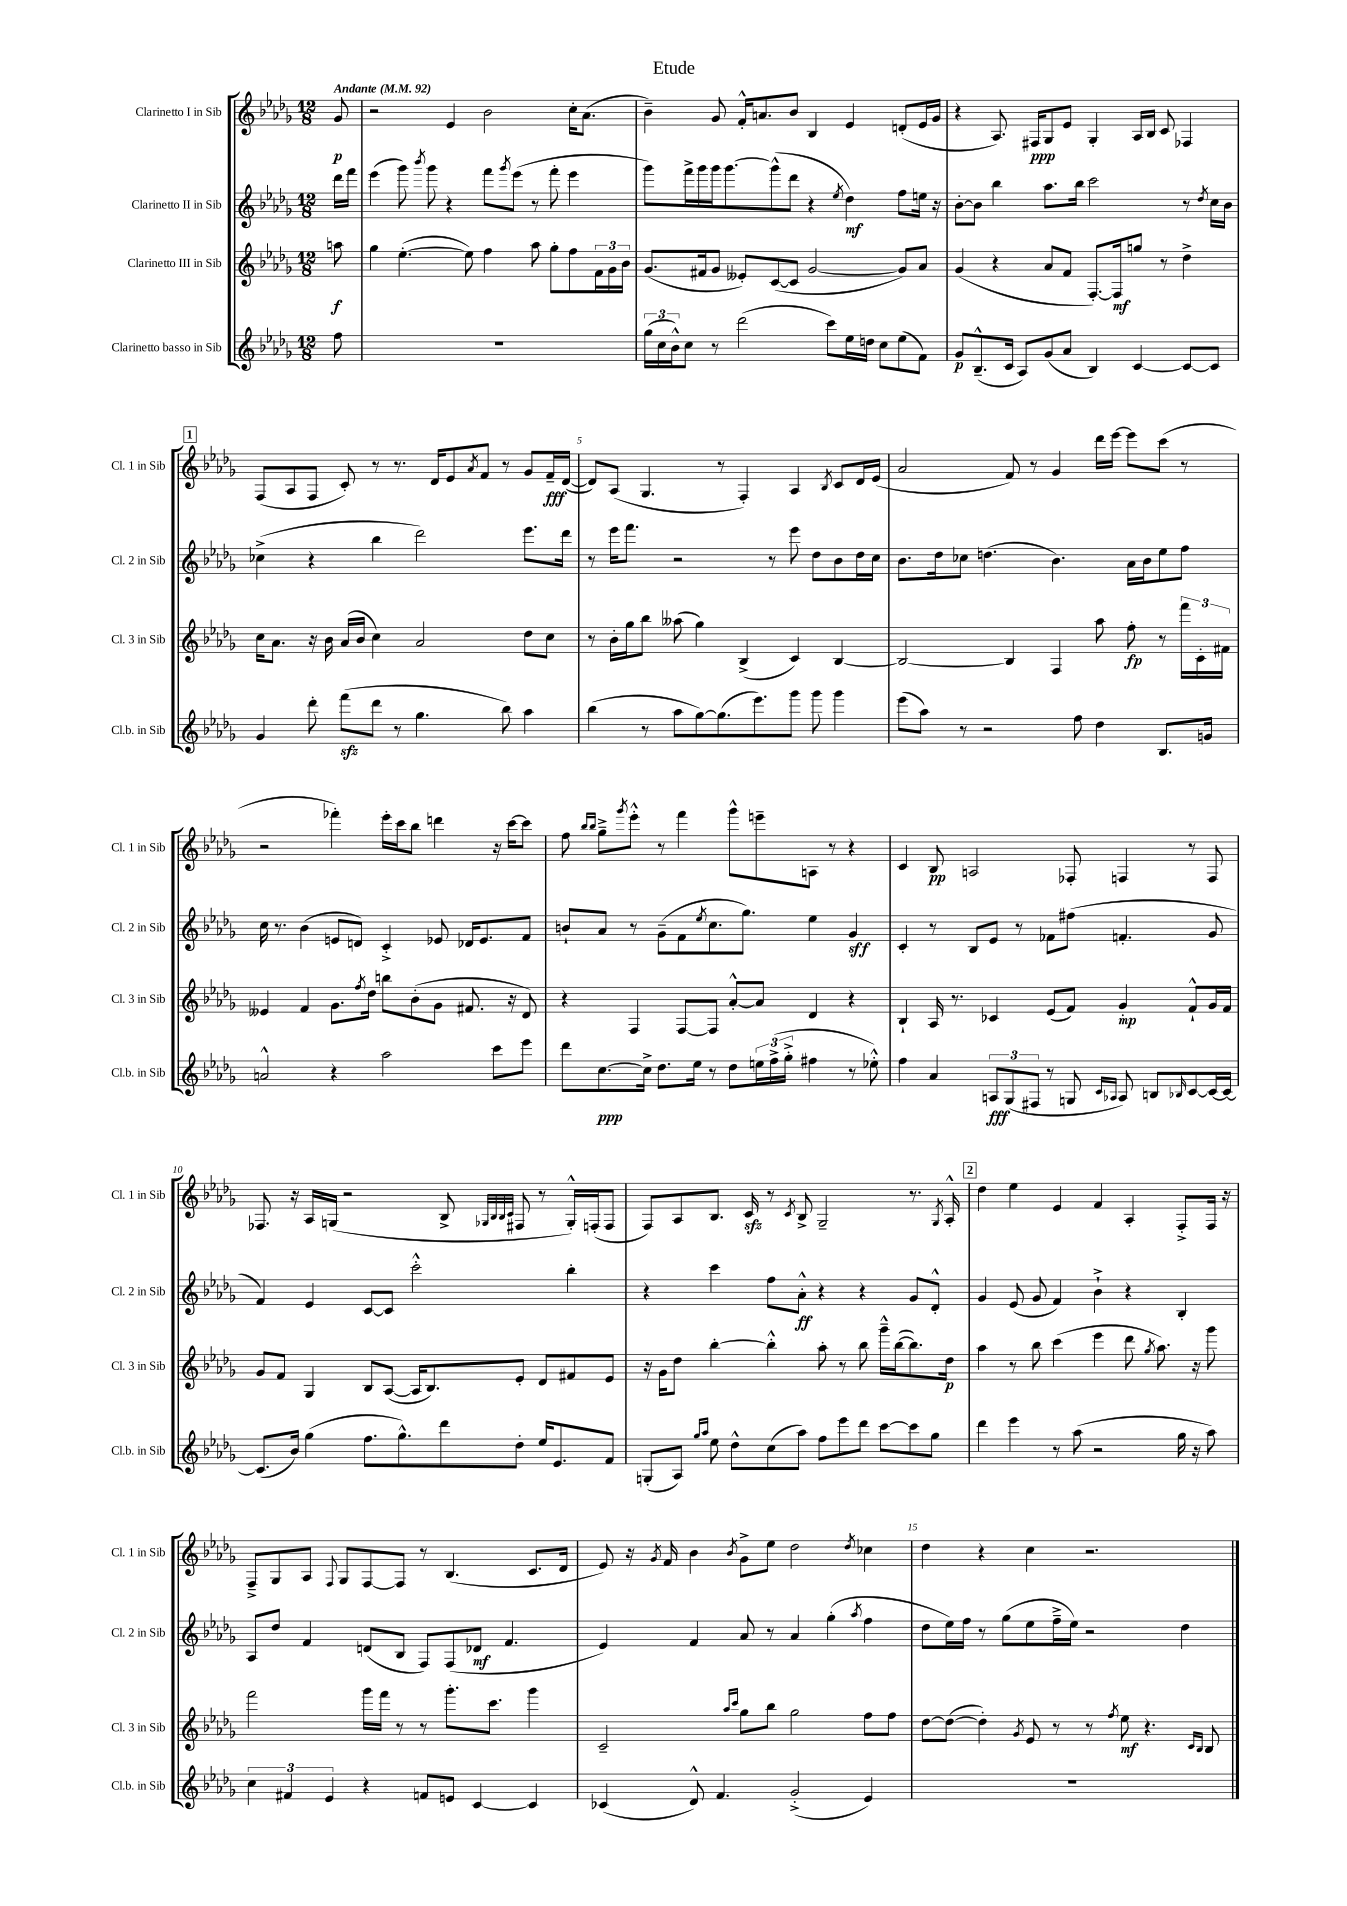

**kern	**dynam	**kern	**dynam	**kern	**dynam	**kern	**dynam
*part4	*part4	*part3	*part3	*part2	*part2	*part1	*part1
*staff4	*staff4	*staff3	*staff3	*staff2	*staff2	*staff1	*staff1
*I"Clarinetto basso in Sib	*	*I"Clarinetto III in Sib	*	*I"Clarinetto II in Sib	*	*I"Clarinetto I in Sib	*
*I'Cl.b. in Sib	*	*I'Cl. 3 in Sib	*	*I'Cl. 2 in Sib	*	*I'Cl. 1 in Sib	*
*clefG2	*	*clefG2	*	*clefG2	*	*clefG2	*
*k[b-e-a-d-g-]	*	*k[b-e-a-d-g-]	*	*k[b-e-a-d-g-]	*	*k[b-e-a-d-g-]	*
*M12/8	*	*M12/8	*	*M12/8	*	*M12/8	*
*MM92	*	*MM92	*	*MM92	*	*MM92	*
=	=	=	=	=	=	=	=
!	!	!	!	!	!	!LO:TX:a:B:t=Andante	!
8ff\	.	8aan\	f	16ddd-\LL	.	8g-/	p
.	.	.	.	16fff\JJ	.	.	.
=1	=1	=1	=1	=1	=1	=1	=1
1.r	.	4gg-\	.	(4eee-\	.	2r	.
.	.	([4.ee-'\	.	8ggg-\)	.	.	.
.	.	.	.	8qbbb-/	.	.	.
.	.	.	.	8ggg-\	.	.	.
.	.	.	.	4r	.	4e-/	.
.	.	8ee-\])	.	.	.	.	.
.	.	4ff\	.	8fff\L	.	2b-\	.
.	.	.	.	8qggg-/	.	.	.
.	.	.	.	(8eee-\J	.	.	.
.	.	8aa-\	.	8r	.	.	.
.	.	8gg-'\L	.	8fff'\	.	.	.
.	.	8ff\	.	4eee-\	.	16cc'\KL	.
.	.	.	.	.	.	(8.a-\J	.
.	.	24f\L	.	.	.	.	.
.	.	24g-\	.	.	.	.	.
.	.	24b-\JJ	.	.	.	.	.
=2	=2	=2	=2	=2	=2	=2	=2
(24gg-\LL	.	(8.g-/L	.	8ggg-\L)	.	4b-~\)	.
24cc\	.	.	.	.	.	.	.
24b-^^\J)	.	.	.	.	.	.	.
8cc\J	.	.	.	16fff^\L	.	.	.
.	.	16f#X/k	.	16ggg-\	.	.	.
8r	.	8g-/J	.	16ggg-\J	.	8g-/	.
.	.	.	.	[8.ggg-\	.	.	.
(2ddd-\	.	8e--X'/L)	.	.	.	16f'^^/KL	.
.	.	.	.	.	.	8.an/	.
.	.	([8c/	.	(8ggg-^^\]	.	.	.
.	.	8c/J]	.	8ddd-\J	.	8b-/J	.
.	.	[2g-/	.	4r	.	4B-/	.
8ccc\L)	.	.	.	.	.	.	.
.	.	.	.	8qee-/	.	.	.
16ee-\L	.	.	.	4dd-\)	mf	4e-/	.
16ddn\JJ	.	.	.	.	.	.	.
8cc\L	.	.	.	.	.	.	.
(8ee-\	.	8g-/L])	.	8ff\L	.	(8dn'/L	.
8f\J)	.	8a-/J	.	16een\Jk	.	16e-/L	.
.	.	.	.	16r	.	16g-/JJ	.
=3	=3	=3	=3	=3	=3	=3	=3
8g-/L	p	(4g-/	.	[8b-'\L	.	4r	.
(8.B-~^^/	.	.	.	8b-\J]	.	.	.
.	.	4r	.	4bb-\	.	8.A-/)	.
16c/Jk	.	.	.	.	.	.	.
8A-/L)	.	.	.	.	.	.	.
.	.	.	.	.	.	16F#X/KL	ppp
(8g-/	.	8a-/L	.	8.aa-\L	.	8G-/	.
8a-/J	.	8f/J	.	.	.	8e-/J	.
.	.	.	.	16bb-\Jk	.	.	.
4B-/)	.	[8.F'/L)	.	2ccc\	.	4G-'/	.
.	.	16F/k]	mf	.	.	.	.
[4c/	.	8ggn/J	.	.	.	16A-/LL	.
.	.	.	.	.	.	16B-/JJ	.
.	.	8r	.	.	.	8c/	.
8c/L_	.	4dd-^\	.	8r	.	4F-X/	.
.	.	.	.	8qdd-/	.	.	.
8c/J]	.	.	.	16cc\LL	.	.	.
.	.	.	.	16b-\JJ	.	.	.
!!LO:LB:g=z
!!LO:REH:place=s1:t=1
=4	=4	=4	=4	=4	=4	=4	=4
4g-/	.	16cc\KL	.	(4cc-X^\	.	(8F/L	.
.	.	8.a-\J	.	.	.	.	.
.	.	.	.	.	.	8A-/	.
8ddd-'\	.	16r	.	4r	.	8F/J	.
.	.	16b-\	.	.	.	.	.
(8fffzz\L	.	(16a-/LL	.	.	.	8c'/)	.
.	.	16b-/JJ	.	.	.	.	.
8ddd-\J	.	4cc\)	.	4bb-\	.	8r	.
8r	.	.	.	.	.	8.r	.
4.gg-\	.	2a-/	.	2ddd-\)	.	.	.
.	.	.	.	.	.	16d-/KL	.
.	.	.	.	.	.	8e-/	.
.	.	.	.	.	.	8qa-/	.
.	.	.	.	.	.	8f/J	.
8bb-\)	.	.	.	.	.	8r	.
4aa-\	.	8dd-\L	.	8.eee-\L	.	8g-/L	.
.	.	8cc\J	.	.	.	16f~/L	fff
.	.	.	.	16ddd-\Jk	.	([16d-/JJ	.
=5	=5	=5	=5	=5	=5	=5	=5
(4bb-\	.	8r	.	8r	.	8d-/L])	.
.	.	16b-'\LL	.	16eee-\KL	.	(8A-/J	.
.	.	16gg-\J	.	8.fff\J	.	.	.
8r	.	8bb-\J	.	.	.	4.G-/	.
8aa-\L	.	(8aa--X\	.	2r	.	.	.
[8gg-\)	.	4gg-\)	.	.	.	.	.
(8.gg-\]	.	.	.	.	.	8r	.
.	.	(4B-^/	.	.	.	4F'/)	.
8.eee-\)	.	.	.	.	.	.	.
.	.	.	.	8r	.	.	.
8ggg-\J	.	4c/)	.	8eee-\	.	4A-/	.
8ggg-\	.	.	.	8dd-\L	.	.	.
.	.	.	.	.	.	8qB-/	.
4ggg-\	.	[4B-/	.	8b-\	.	8c/L	.
.	.	.	.	16dd-\L	.	16d-/L	.
.	.	.	.	16cc\JJ	.	(16e-/JJ	.
=6	=6	=6	=6	=6	=6	=6	=6
(8eee-\L	.	2B-/_	.	8.b-\L	.	2a-/	.
8aa-\J)	.	.	.	.	.	.	.
.	.	.	.	16dd-\k	.	.	.
8r	.	.	.	8cc-X\J	.	.	.
2r	.	.	.	(4.ddn\	.	.	.
.	.	4B-/]	.	.	.	8f/)	.
.	.	.	.	.	.	8r	.
.	.	4F/	.	4.b-\)	.	4g-/	.
8ff\	.	.	.	.	.	.	.
4dd-\	.	8aa-\	.	.	.	16ddd-\LL	.
.	.	.	.	.	.	[16eee-\JJ	.
.	.	8ff'\	fp	16a-\LL	.	8eee-\L]	.
.	.	.	.	16b-\J	.	.	.
8.B-/L	.	8r	.	8ee-\	.	(8ccc\J	.
.	.	24fff\LL	.	8ff\J	.	8r	.
.	.	24c'\	.	.	.	.	.
16gn/Jk	.	.	.	.	.	.	.
.	.	24f#X\JJ	.	.	.	.	.
!!LO:LB:g=z
=7	=7	=7	=7	=7	=7	=7	=7
2an^^/	.	4e--X/	.	16cc\	.	2r	.
.	.	.	.	8.r	.	.	.
.	.	4f/	.	(4b-\	.	.	.
4r	.	8.g-\L	.	8en/L	.	4fff-X'\)	.
.	.	.	.	8dn/J)	.	.	.
.	.	8qff/	.	.	.	.	.
.	.	16dd-\Jk	.	.	.	.	.
2aa-\	.	8bbn\L	.	4c'^/	.	16eee-'\LL	.
.	.	.	.	.	.	16ccc\J	.
.	.	(8b-'\	.	.	.	8bb-\J	.
.	.	8g-\J	.	8e-X/	.	4dddn\	.
.	.	8.f#X/	.	16d-X/KL	.	.	.
.	.	.	.	8.e-/	.	.	.
8ccc\L	.	.	.	.	.	16r	.
.	.	16r	.	.	.	[16ccc\KL	.
8eee-\J	.	8d-/)	.	8f/J	.	8ccc\J]	.
=8	=8	=8	=8	=8	=8	=8	=8
8ddd-\L	.	4r	.	8bn`/L	.	8ff\	.
.	.	.	.	.	.	16qqbb-/LL	.
.	.	.	.	.	.	16qqbb-/JJ	.
[8.cc\	ppp	.	.	8a-/J	.	8gg-~^\L	.
.	.	.	.	.	.	8qggg-/	.
.	.	4F/	.	8r	.	8eee-'^^\J	.
16cc^\Jk]	.	.	.	.	.	.	.
8.dd-\L	.	.	.	(8g-~\L	.	8r	.
.	.	[8F/L	.	8f\	.	4fff\	.
16ee-\Jk	.	.	.	.	.	.	.
.	.	.	.	8qee-/	.	.	.
8r	.	8F/J]	.	8.cc\	.	.	.
8dd-\L	.	[8a-'^^/L	.	.	.	8ggg-^^\L	.
.	.	.	.	8.gg-\J)	.	.	.
24een\L	.	8a-/J]	.	.	.	8eeen~\	.
(24ff^\	.	.	.	.	.	.	.
24gg-'^\JJ	.	.	.	.	.	.	.
4ff#X\	.	4d-/	.	4ee-\	.	8An\J	.
.	.	.	.	.	.	8r	.
8r	.	4r	.	4g-/	sff	4r	.
8ee-X'^^\)	.	.	.	.	.	.	.
=9	=9	=9	=9	=9	=9	=9	=9
4ff\	.	4B-`/	.	4c'/	.	4c/	.
4a-/	.	16A-/	.	8r	.	8B-/	pp
.	.	8.r	.	.	.	.	.
.	.	.	.	8B-/L	.	2An/	.
12An/L	fff	4c-X/	.	8e-/J	.	.	.
(12G-/	.	.	.	.	.	.	.
.	.	.	.	8r	.	.	.
12F#X/J	.	.	.	.	.	.	.
8r	.	(8e-/L	.	8f-X\L	.	.	.
8Gn/	.	8f/J)	.	(8ff#X\J	.	8F-X'/	.
16qqc/LL	.	.	.	.	.	.	.
16qqA-X/JJ	.	.	.	.	.	.	.
8A-/)	.	4g-'/	mp	4.fn'/	.	4Fn/	.
8Bn/L	.	.	.	.	.	.	.
16qqB-X/	.	.	.	.	.	.	.
[8c/	.	8f`^^/L	.	.	.	8r	.
16c/L_	.	16g-/L	.	8g-/	.	8F/	.
16c/JJ_	.	16f/JJ	.	.	.	.	.
!!LO:LB:g=z
=10	=10	=10	=10	=10	=10	=10	=10
(8.c/L]	.	8g-/L	.	4f/)	.	8.F-X/	.
.	.	8f/J	.	.	.	.	.
16b-/Jk)	.	.	.	.	.	16r	.
(4gg-\	.	4G-/	.	4e-/	.	16A-/LL	.
.	.	.	.	.	.	(16Gn/JJ	.
.	.	.	.	.	.	2r	.
8.ff\L	.	8B-/L	.	[8c/L	.	.	.
.	.	([8A-/J	.	8c/J]	.	.	.
8.gg-^^\)	.	.	.	.	.	.	.
.	.	16A-/KL]	.	2ccc'^^\	.	.	.
.	.	8.B-/)	.	.	.	.	.
8ddd-\	.	.	.	.	.	8B-^/	.
.	.	.	.	.	.	32qqG-X/LLL	.
.	.	.	.	.	.	32qqB-/	.
.	.	.	.	.	.	32qqB-/	.
.	.	.	.	.	.	32qqc/JJJ	.
8dd-'\J	.	8e-'/J	.	.	.	8F#X/	.
16ee-/KL	.	8d-/L	.	.	.	8r	.
8.e-/	.	.	.	.	.	.	.
.	.	8f#X/	.	4bb-'\	.	16G-'^^/LL)	.
.	.	.	.	.	.	(16Fn'/J	.
8f/J	.	8e-/J	.	.	.	8F/J	.
=11	=11	=11	=11	=11	=11	=11	=11
(8Gn'/L	.	16r	.	4r	.	8F/L)	.
.	.	16g-\KL	.	.	.	.	.
8A-/J)	.	8dd-\J	.	.	.	8A-/	.
16qqgg-/LL	.	.	.	.	.	.	.
16qqaa-/JJ	.	.	.	.	.	.	.
8ee-\	.	[4bb-'\	.	4ccc\	.	8.B-/J	.
8dd-^^\L	.	.	.	.	.	.	.
.	.	.	.	.	.	16czz/	.
(8cc\	.	4bb-'^^\]	.	8ff\L	.	8r	.
.	.	.	.	.	.	8qc/	.
8aa-\J)	.	.	.	8a-'^^\J	ff	8B-^/	.
8ff\L	.	8aa-'\	.	4r	.	2G-~/	.
8eee-\	.	8r	.	.	.	.	.
8ddd-\J	.	8bb-\	.	4r	.	.	.
[8ccc\L	.	16ggg-~^^\LL	.	.	.	.	.
.	.	([16bb-\J	.	.	.	.	.
8ccc\]	.	8.bb-\])	.	8g-/L	.	8.r	.
8gg-\J	.	.	.	8d-'^^/J	.	.	.
.	.	.	.	.	.	8qG-/	.
.	.	16dd-\Jk	p	.	.	16A-'^^/	.
!!LO:REH:place=s1:t=2
=12	=12	=12	=12	=12	=12	=12	=12
4ddd-\	.	4aa-\	.	4g-/	.	4dd-\	.
4eee-\	.	8r	.	(8e-/	.	4ee-\	.
.	.	8bb-\	.	8g-/	.	.	.
8r	.	(4ccc\	.	4f/)	.	4e-/	.
(8aa-\	.	.	.	.	.	.	.
2r	.	4eee-\	.	4b-`^\	.	4f/	.
.	.	8ddd-\	.	4r	.	4A-'/	.
.	.	8qgg-/	.	.	.	.	.
.	.	8.aa-\)	.	.	.	.	.
16gg-\	.	.	.	4B-'/	.	8F'^/L	.
16r	.	16r	.	.	.	.	.
8aa-\)	.	8ggg-\	.	.	.	16F/Jk	.
.	.	.	.	.	.	16r	.
!!LO:LB:g=z
=13	=13	=13	=13	=13	=13	=13	=13
6cc\	.	2fff\	.	8A-/L	.	8F~^/L	.
.	.	.	.	8dd-/J	.	8G-/	.
6f#X/	.	.	.	.	.	.	.
.	.	.	.	4f/	.	8A-/J	.
6e-/	.	.	.	.	.	.	.
.	.	.	.	.	.	8qqF/	.
.	.	.	.	.	.	8G-/L	.
4r	.	16ggg-\LL	.	(8dn/L	.	[8F/	.
.	.	16fff\JJ	.	.	.	.	.
.	.	8r	.	8B-/J	.	8F/J]	.
8fn/L	.	8r	.	8F/L)	.	8r	.
8en/J	.	8.ggg-'\L	.	(8F/	.	(4.B-/	.
[4c/	.	.	.	8d-X/J	mf	.	.
.	.	8.ccc\J	.	.	.	.	.
.	.	.	.	4.f/	.	.	.
4c/]	.	4ggg-\	.	.	.	8.c/L	.
.	.	.	.	.	.	16d-/Jk	.
=14	=14	=14	=14	=14	=14	=14	=14
(4c-X/	.	2c~/	.	4e-/)	.	8e-/)	.
.	.	.	.	.	.	16r	.
.	.	.	.	.	.	8qg-/	.
.	.	.	.	.	.	16f/	.
8d-^^/)	.	.	.	4f/	.	4b-\	.
4.f/	.	.	.	.	.	.	.
.	.	16qqaa-/LL	.	.	.	.	.
.	.	16qqccc/JJ	.	.	.	8qb-/	.
.	.	8gg-\L	.	8a-/	.	8g-^\L	.
.	.	8bb-\J	.	8r	.	8ee-\J	.
(2g-'^/	.	2gg-\	.	4a-/	.	2dd-\	.
.	.	.	.	(4gg-'\	.	.	.
.	.	.	.	8qaa-/	.	8qdd-/	.
4e-/)	.	8ff\L	.	4ff\	.	4cc-X\	.
.	.	8ff\J	.	.	.	.	.
=15	=15	=15	=15	=15	=15	=15	=15
1.r	.	[8dd-\L	.	8dd-\L	.	4dd-\	.
.	.	(8dd-\J_	.	16ee-\L)	.	.	.
.	.	.	.	16ff\JJ	.	.	.
.	.	4dd-'\])	.	8r	.	4r	.
.	.	.	.	(8gg-\L	.	.	.
.	.	8qg-/	.	.	.	.	.
.	.	8e-/	.	8ee-\	.	4cc\	.
.	.	8r	.	16ff~^\L	.	.	.
.	.	.	.	16ee-\JJ)	.	.	.
.	.	8r	.	2r	.	2.r	.
.	.	8qff/	.	.	.	.	.
.	.	8ee-\	mf	.	.	.	.
.	.	4.r	.	.	.	.	.
.	.	.	.	4dd-\	.	.	.
.	.	16qqc/LL	.	.	.	.	.
.	.	16qqB-/JJ	.	.	.	.	.
.	.	8B-/	.	.	.	.	.
==	==	==	==	==	==	==	==
*-	*-	*-	*-	*-	*-	*-	*-
